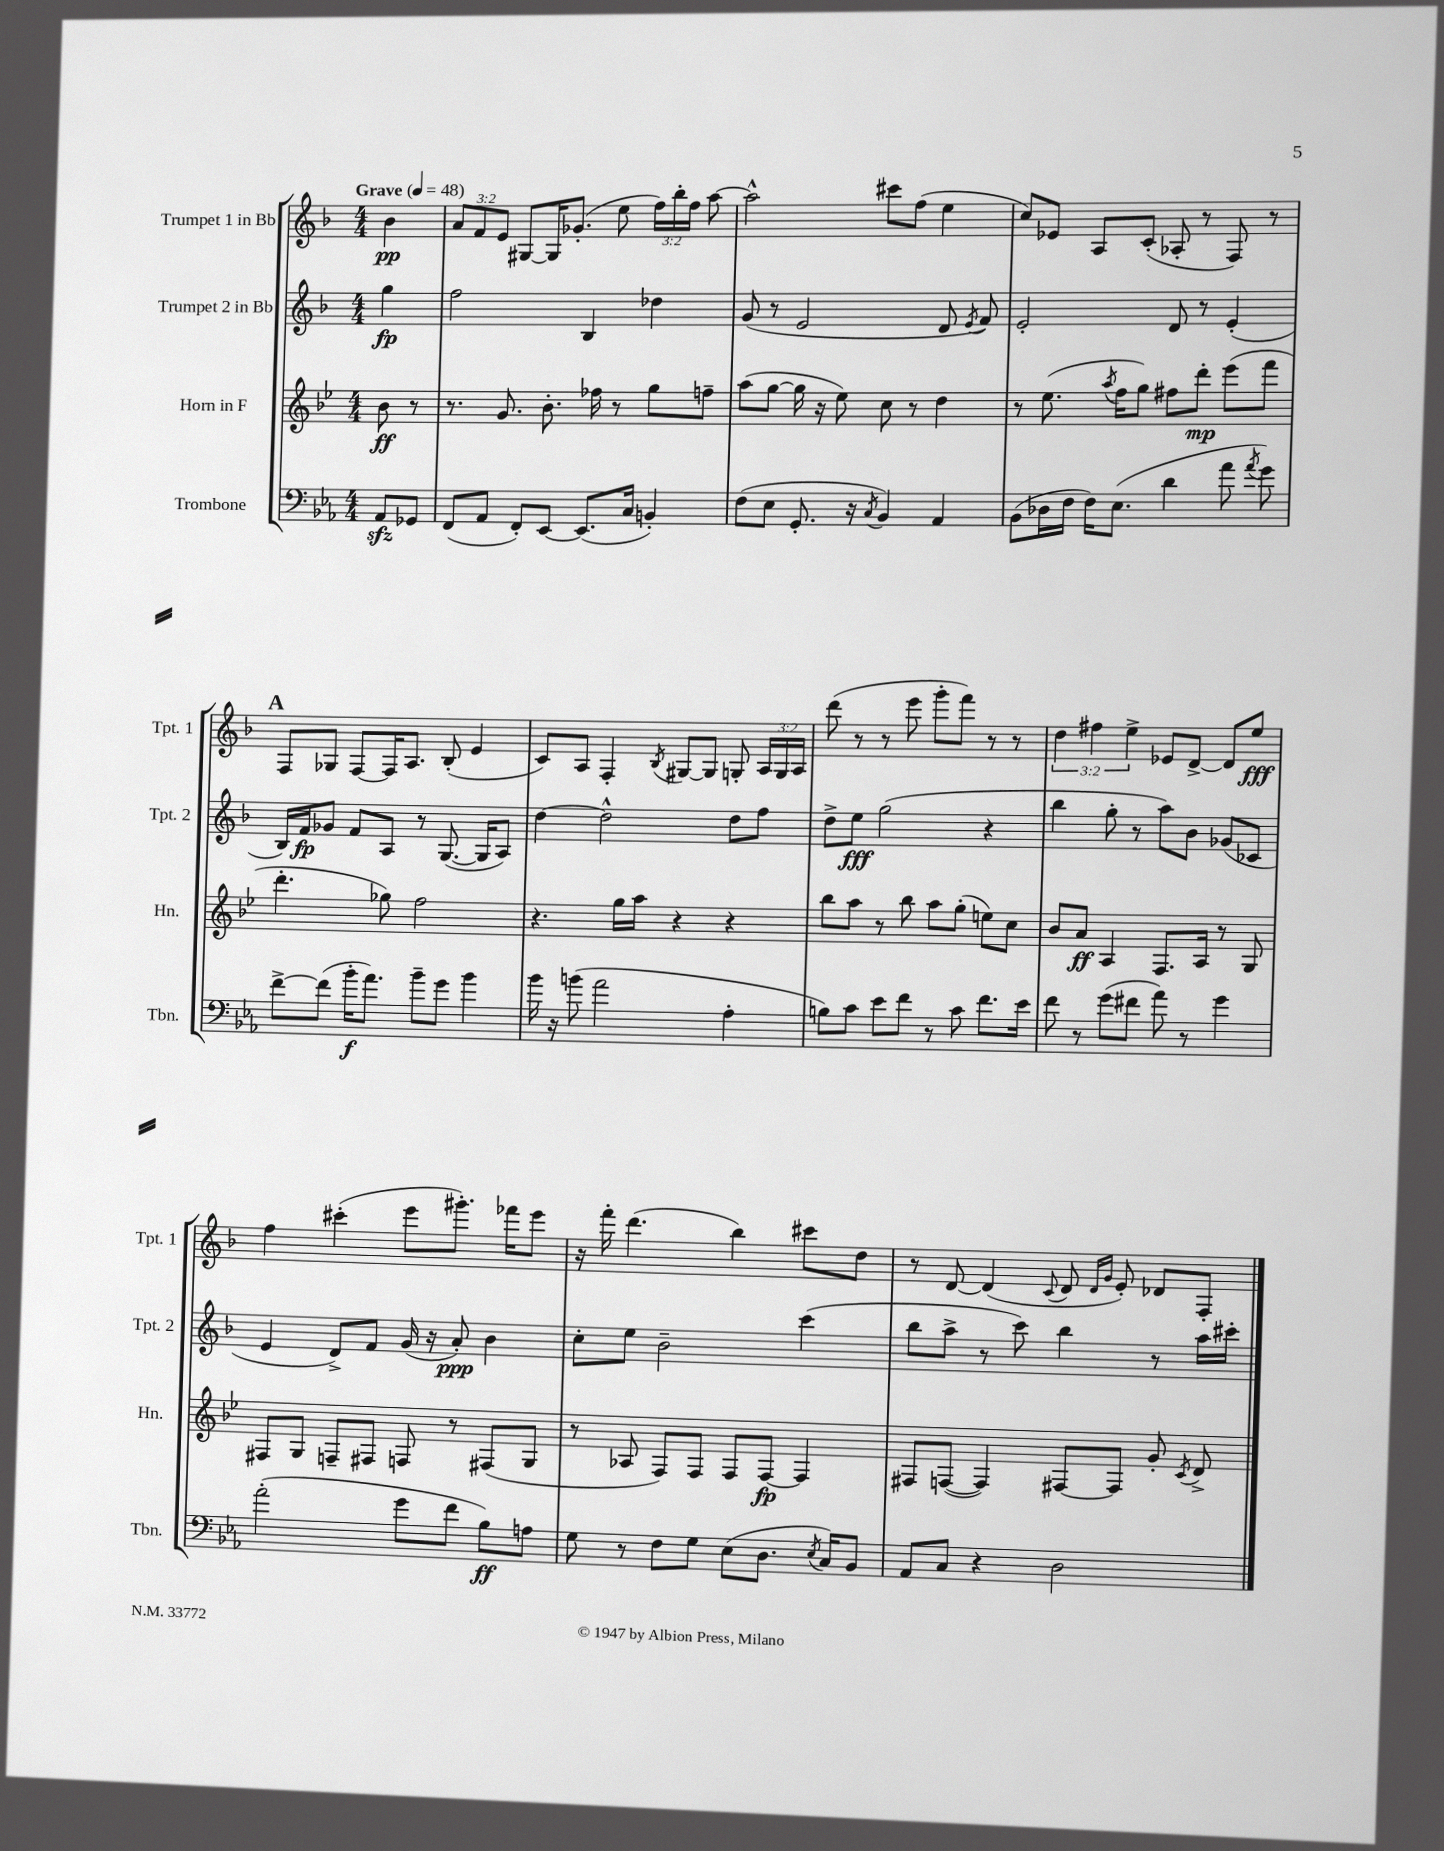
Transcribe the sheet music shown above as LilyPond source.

<<
\new StaffGroup <<
\new Staff = "s0" \with { instrumentName = "Trumpet 1 in Bb" shortInstrumentName = "Tpt. 1" } {
    \clef treble \key f \major \numericTimeSignature \time 4/4 \override Staff.TupletNumber.text = #tuplet-number::calc-fraction-text \partial 4 \tempo "Grave" 4 = 48
    \autoBeamOff bes'4\pp |
    \tuplet 3/2 { a'8[ f'8 e'8] } gis8[~ gis16 ges'8.]-.( e''8 \tuplet 3/2 { f''16[) bes''16-. f''16] } a''8~ |
    a''2-^ cis'''8[ f''8]( e''4 |
    c''8[) ees'8] a8[ c'8]-.( aes8-. r8 f8) r8 |
    \mark \markup { \bold "A" } f8[ ges8] f8[~ f16 a8.] bes8-.( e'4 |
    c'8[) a8] f4-. \acciaccatura { bes8 } gis8[~ gis8] g8-. \tuplet 3/2 { a16[ g16 a16] } |
    d'''8( r8 r8 e'''8 g'''8[-. f'''8]) r8 r8 |
    \tuplet 3/2 { d''4 fis''4 e''4-> } ees'8[ d'8]~-> d'8[ e''8]\fff |
    f''4 cis'''4-.( e'''8[ gis'''8.]-.) fes'''16[ e'''8] |
    r16 f'''16-. d'''4.( bes''4) cis'''8[ d''8] |
    r8 d'8~ d'4( \appoggiatura { c'8 } d'8 \grace { d'16[ g'16] } e'8-.) des'8[ f8]-. \bar "|." |
}
\new Staff = "s1" \with { instrumentName = "Trumpet 2 in Bb" shortInstrumentName = "Tpt. 2" } {
    \clef treble \key f \major \numericTimeSignature \time 4/4 \partial 4
    \autoBeamOff g''4\fp |
    f''2 bes4 des''4 |
    g'8( r8 e'2 d'8 \acciaccatura { e'8 } f'8) |
    e'2-. d'8 r8 e'4-.( |
    \mark \markup { \bold "A" } bes16[) f'16\fp ges'8] f'8[ a8] r8 g8.~( g16[ a8]) |
    d''4~ d''2-^ d''8[ f''8] |
    d''8[-> e''8]\fff g''2( r4 |
    bes''4 g''8-. r8 a''8[) bes'8] ges'8[( ces'8] |
    e'4 d'8[->) f'8] g'16( r16 a'8-.\ppp) bes'4 |
    c''8[-. e''8] bes'2-- c'''4( |
    bes''8[ a''8]-> r8 c'''8) bes''4 r8 a''16[ cis'''16]-. \bar "|." |
}
\new Staff = "s2" \with { instrumentName = "Horn in F" shortInstrumentName = "Hn." } {
    \clef treble \key bes \major \numericTimeSignature \time 4/4 \partial 4
    \autoBeamOff bes'8\ff r8 |
    r8. g'8. bes'8.-. fes''16 r8 g''8[ f''8]-- |
    a''8[( g''8]~ g''16 r16 ees''8) c''8 r8 d''4 |
    r8 ees''8.( \acciaccatura { a''8 } f''16[ g''8]) fis''8[ d'''8]-.\mp ees'''8[( f'''8] |
    \mark \markup { \bold "A" } d'''4.-. ges''8) f''2 |
    r4. g''16[ a''16] r4 r4 |
    bes''8[ a''8] r8 bes''8 a''8[ g''8]-.( e''8[) c''8] |
    bes'8[ a'8]\ff a4 f8.[ a16] r8 g8 |
    fis8[ g8] f8[-- fis8] f8 r8 fis8[( g8] |
    r8 aes8 f8[) f8] f8[ f8]~\fp f4 |
    fis8[ f8]~( f4) fis8[~ fis8] g'8-. \acciaccatura { c'8 } d'8-> \bar "|." |
}
\new Staff = "s3" \with { instrumentName = "Trombone" shortInstrumentName = "Tbn." } {
    \clef bass \key ees \major \numericTimeSignature \time 4/4 \partial 4
    \autoBeamOff aes,8[\sfz ges,8] |
    f,8[( aes,8] f,8[-.) ees,8]~ ees,8.[( c16] b,4-.) |
    f8[( ees8] g,8.-. r16 \acciaccatura { c8 } bes,4) aes,4 |
    bes,8[( des16 f16] f16[) ees8.]( d'4 aes'8 \acciaccatura { aes'8 } g'8) |
    \mark \markup { \bold "A" } f'8[~-> f'8]( bes'16[-.\f aes'8.]) bes'8[-- g'8] bes'4 |
    bes'16 r16 b'8( aes'2 aes4-. |
    b8[) c'8] ees'8[ f'8] r8 c'8 f'8.[ ees'16] |
    f'8 r8 g'8[( fis'8] aes'8) r8 g'4 |
    aes'2-.( g'8[ f'8] bes8[\ff) a8] |
    g8 r8 f8[ g8] ees8[( d8.] \acciaccatura { ees8 } c16[) bes,8] |
    aes,8[ c8] r4 d2 \bar "|." |
}
>>
>>
\layout { \context { \Score \remove "Bar_number_engraver" } }
